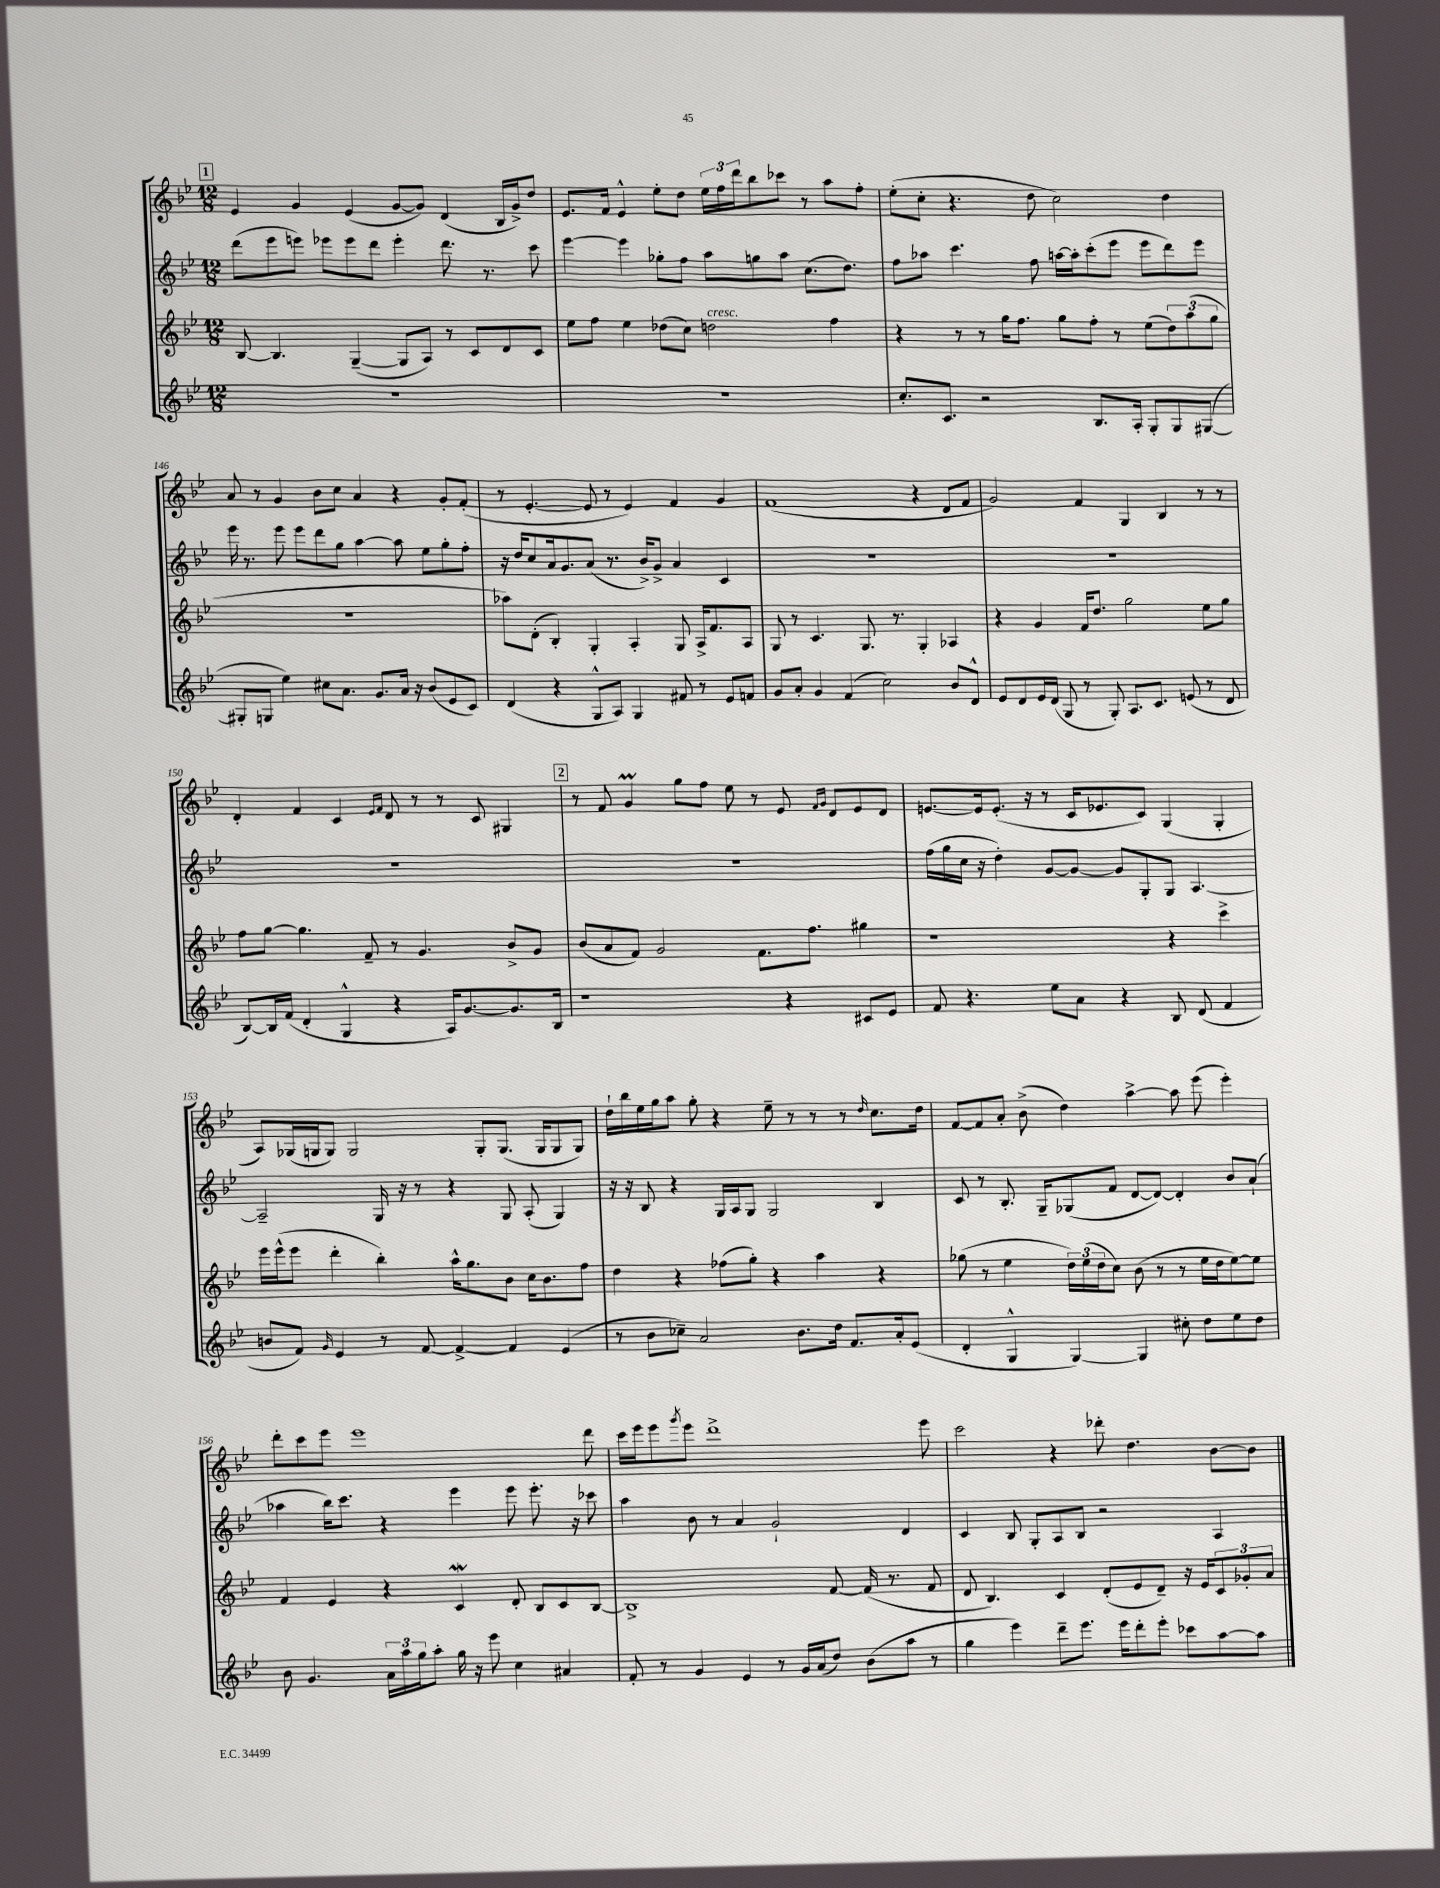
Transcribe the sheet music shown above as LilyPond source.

<<
\new StaffGroup <<
\new Staff = "s0" {
    \clef treble \key bes \major \numericTimeSignature \time 12/8
    \mark \markup { \box "1" } ees'4 g'4 ees'4( g'8~ g'8) d'4( bes16 g'16->) d''8 |
    ees'8. f'16 ees'4-^ ees''8-. d''8 \tuplet 3/2 { ees''16 f''16 d'''16 } bes''8 ces'''8 r8 a''8 f''8-. |
    ees''8-.( c''8-. r4. d''8 c''2) d''4 |
    a'8 r8 g'4 bes'8 c''8 a'4 r4 g'8-. f'8-.( |
    r8 ees'4.~-. ees'8 r8 ees'4) f'4 g'4 |
    f'1( r4 d'8 f'8 |
    g'2) f'4 g4 bes4 r8 r8 |
    d'4-. f'4 c'4 \grace { ees'16 f'16 } d'8 r8 r8 c'8 gis4 |
    \mark \markup { \box "2" } r8 f'8 g'4\prall g''8 f''8 ees''8 r8 ees'8 \grace { f'16 g'16 } d'8 ees'8 d'8 |
    e'8.~ e'16 e'8.-.( r16 r8 c'16 ees'8. c'8) g4( g4-. |
    a8) ges16( g16 g8) g2 g8-. g8.( g16 g8 g8) |
    d''16-! bes''16 ees''16 g''16 a''8 g''8-. r4 ees''8-- r8 r8 r8 \grace { d''16 } c''8. d''16 |
    f'8~ f'8 a'8-. bes'8->( d''4) a''4~-> a''8 ees'''8( ees'''4-.) |
    d'''8-. c'''8 ees'''8 ees'''1 d'''8 |
    c'''16 ees'''16 ees'''8 \acciaccatura { g'''8 } ees'''8 d'''1-> ees'''8 |
    c'''2 r4 des'''8-. d''4. bes'8~ bes'8 \bar "|." |
}
\new Staff = "s1" {
    \clef treble \key bes \major \numericTimeSignature \time 12/8
    \mark \markup { \box "1" } d'''8( ees'''8 e'''8) ees'''8 ees'''8 d'''8 ees'''4-. d'''8. r8. c'''8 |
    ees'''4~ ees'''4 ges''8-. f''8 a''8 g''8 a''8 c''8.( d''8.) |
    f''8 aes''8 c'''4. f''8 a''16~ a''16-. c'''8-.( ees'''8 ees'''8 d'''8) ees'''8 |
    ees'''16 r8. ees'''8 ees'''8 d'''8 g''8 a''4~ a''8 ees''8 g''8-. f''8-. |
    r16 d''16 c''8 a'16 g'8. a'8( r8. bes'16->) g'8-> a'4 c'4 |
    R1. |
    R1. |
    R1. |
    \mark \markup { \box "2" } R1. |
    f''16( g''16 c''16 r16 d''4-.) g'8~ g'8~ g'8 g8-. g8 a4.~ |
    a2-- g16 r16 r8 r4 g8 a8-.( g4) |
    r16 r16 bes8 r4 g16 a16 g8 g2 bes4 |
    c'8 r8 bes8.-. g16-- ges8( f'8 d'8~ d'8~) d'4-. bes'8 a'8-!( |
    aes''4 bes''16) c'''8. r4 ees'''4 ees'''8 ees'''8.-. r16 ces'''8 |
    a''4 bes'8 r8 a'4 g'2-! d'4 |
    c'4 bes8 g8-. a8 bes8 r2 a4 \bar "|." |
}
\new Staff = "s2" {
    \clef treble \key bes \major \numericTimeSignature \time 12/8
    \mark \markup { \box "1" } bes8~ bes4. g4~--( g8 a8) r8 c'8 d'8 c'8 |
    ees''8 f''8 ees''4 des''8( c''8) d''2^\markup { \italic "cresc." } f''4 |
    r4 r8 r8 g''16 f''8. g''8 f''8-. r8 ees''8( \tuplet 3/2 { d''8) a''8( g''8 } |
    R1. |
    aes''8) d'8-.( bes4-.) g4-. a4-. g8 a16-> f'8. a8 |
    g8 r8 c'4. g8. r8. g4-. aes4 |
    r4 g'4 f'16 d''8. g''2 ees''8 g''8 |
    f''8 g''8~ g''4. f'8-- r8 g'4. bes'8-> g'8 |
    \mark \markup { \box "2" } bes'8( a'8 f'8) g'2 f'8. f''8. gis''4 |
    r1 r4 c'''4-> |
    ees'''16 ees'''16-^( ees'''8 d'''4-. bes''4-.) a''16-^ g''8. bes'8 c''16 bes'8. f''8 |
    d''4 r4 fes''8( g''8-.) r4 a''4 r4 |
    ges''8( r8 ees''4 \tuplet 3/2 { d''16) ees''16( d''16 } c''8) bes'8( r8 r8 ees''16 d''16 ees''8~) ees''8 |
    f'4 ees'4 r4 c'4\mordent d'8-. bes8 c'8 bes8~ |
    bes1-> f'8~ f'16( r8. f'8 |
    d'8 bes4.) c'4 d'8-.( ees'8 d'8--) r16 ees'16 \tuplet 3/2 { c'8 ges'8-. a'8 } \bar "|." |
}
\new Staff = "s3" {
    \clef treble \key bes \major \numericTimeSignature \time 12/8
    \mark \markup { \box "1" } R1. |
    R1. |
    c''8.-. c'8. r2 bes8. a16-. g8-. g8 gis8~( |
    gis8-. g8 ees''4) cis''8 a'8. g'8. a'16 r16 bes'8( ees'8 c'8) |
    d'4( r4 g8-^ a8) g4 fis'8 r8 ees'8 f'8 |
    g'8 a'8-. g'4 f'4( c''2) bes'8 d'8-^ |
    ees'8 d'8 ees'16 d'16( g8 r8 g8-.) a8. c'8. e'8( r8 d'8 |
    bes8~) bes16 f'16( d'4-. g4-^ r4 a16) g'8.~ g'8. bes16 |
    \mark \markup { \box "2" } r1 r4 cis'8 ees'8 |
    f'8 r4. ees''8 a'8 r4 bes8 d'8( f'4 |
    b'8 f'8) \grace { g'16 } ees'4 r8 f'8~ f'4~-> f'4 ees'4( |
    r8 bes'8 ces''8--) a'2 bes'8. d''16 f'8. a'16-. ees'8( |
    d'4-. g4-^ g4~) g4 cis''8-. d''8 ees''8 d''8 |
    bes'8 g'4. \tuplet 3/2 { a'16 a''16 g''16 } a''8-. g''16 r16 ees'''8 c''4 ais'4 |
    f'8-. r8 g'4 ees'4 r8 g'16 a'16( d''8) bes'8( a''8 r8 |
    g''4 ees'''4) d'''8-- ees'''8. ees'''16 d'''8-. ees'''8-. ces'''8 a''8~ a''8 \bar "|." |
}
>>
>>
\layout { \context { \Score currentBarNumber = #143 } }
